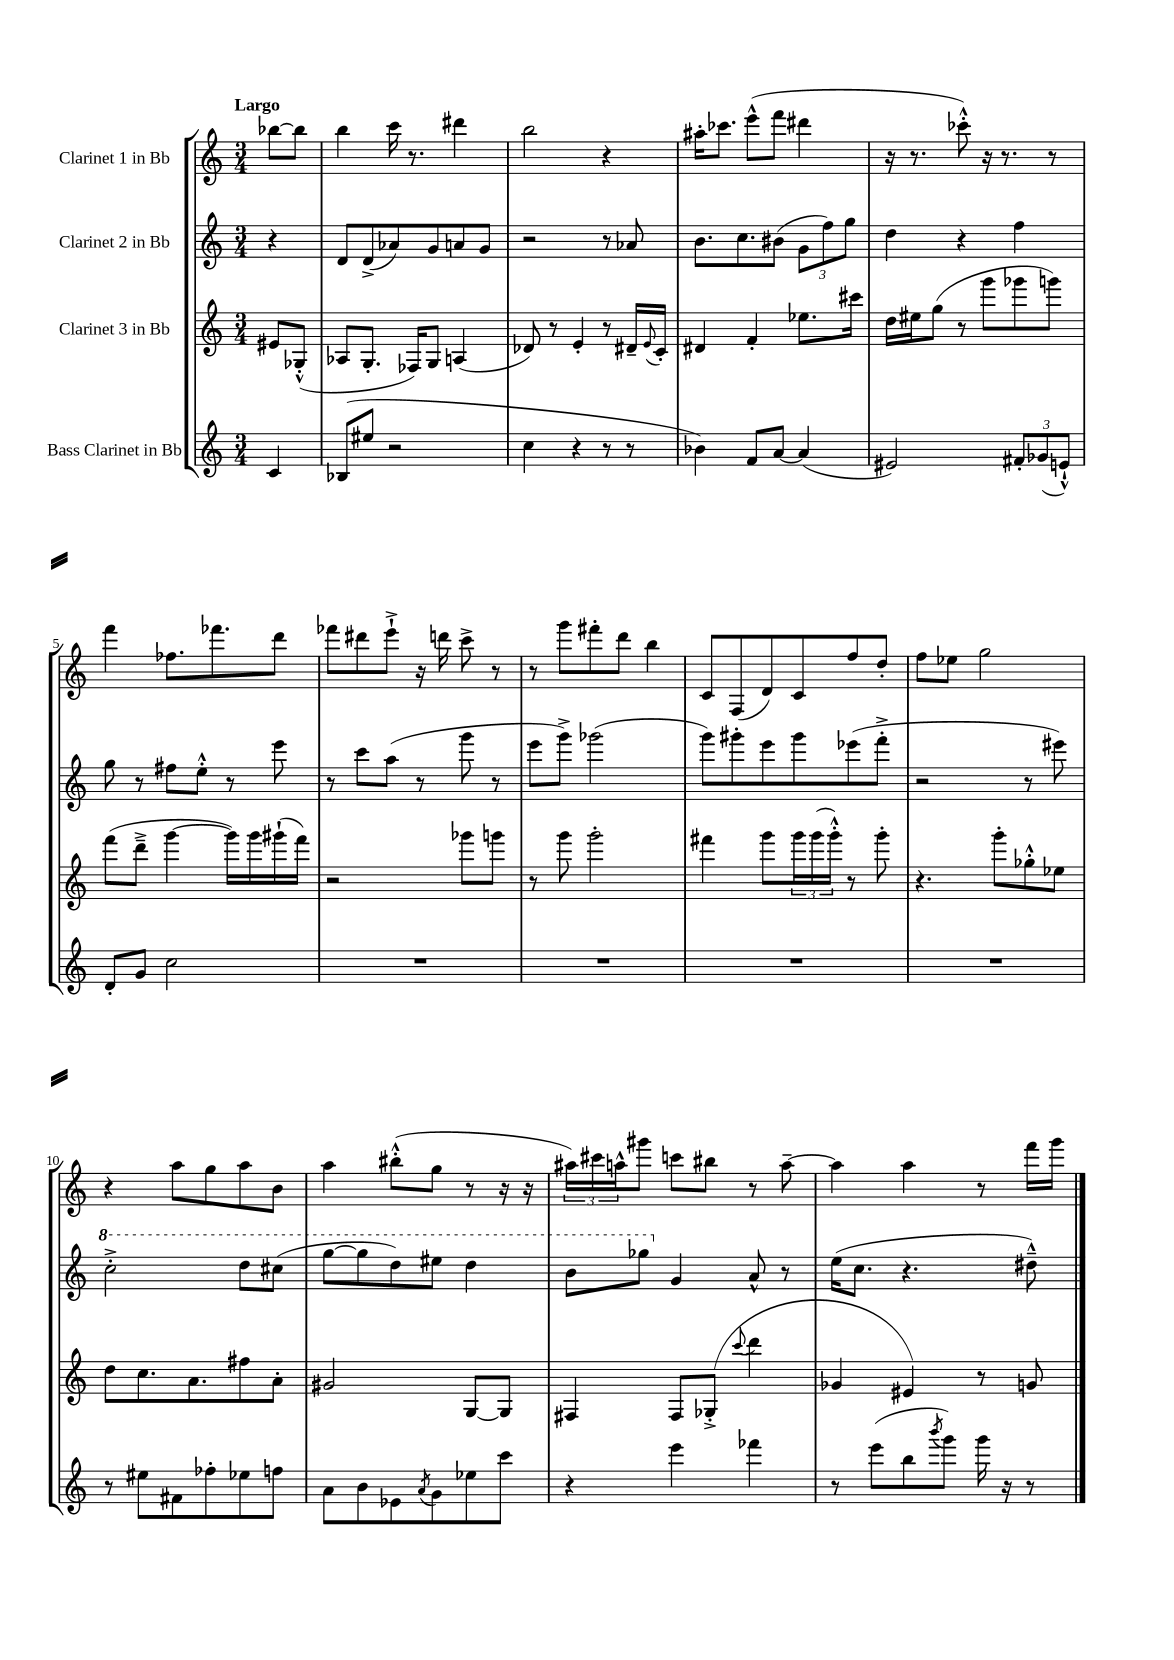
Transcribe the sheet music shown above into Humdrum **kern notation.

**kern	**kern	**kern	**kern
*part4	*part3	*part2	*part1
*staff4	*staff3	*staff2	*staff1
*I"Bass Clarinet in Bb	*I"Clarinet 3 in Bb	*I"Clarinet 2 in Bb	*I"Clarinet 1 in Bb
*clefG2	*clefG2	*clefG2	*clefG2
*k[]	*k[]	*k[]	*k[]
*M3/4	*M3/4	*M3/4	*M3/4
=	=	=	=
!	!	!	!LO:TX:a:B:t=Largo
4c/	8e#X/L	4r	[8bb-X\L
.	(8G-X'^^/J	.	8bb-\J]
=1	=1	=1	=1
(8B-X/L	8A-X/L	8d/L	4bb\
8ee#X/J	8.G'/J	(8d^/	.
2r	.	8a-X/)	16ccc\
.	16F-X/KL)	.	8.r
.	8G/J	8g/	.
.	(4An/	8an/	4ddd#X\
.	.	8g/J	.
=2	=2	=2	=2
4cc\	8d-X/)	2r	2bb\
.	8r	.	.
4r	4e'/	.	.
8r	8r	8r	4r
8r	16d#X~/LL	8a-X/	.
.	8qqe/	.	.
.	16c'/JJ	.	.
=3	=3	=3	=3
4b-X\)	4d#X/	8.b\L	16aa#X'\KL
.	.	.	8.ccc-X\J
.	.	8.cc\	.
8f/L	4f'/	.	(8eee^^\L
[8a/J	.	(8b#X\J	8fff\J
(4a/]	8.ee-X\L	12g\L	4ddd#X\
.	.	12ff\)	.
.	.	12gg\J	.
.	16ccc#X\Jk	.	.
=4	=4	=4	=4
2e#X/)	16dd\LL	4dd\	16r
.	16ee#X\J	.	8.r
.	(8gg\J	.	.
.	8r	4r	8ccc-X'^^\)
.	8ggg\L	.	16r
.	.	.	8.r
12f#X'/L	8ggg-X\	4ff\	.
(12g-X/	.	.	.
.	8gggn\J)	.	8r
12en`^^/J)	.	.	.
!!LO:LB:g=z
=5	=5	=5	=5
8d'/L	(8fff\L	8gg\	4fff\
8g/J	8ddd~^\J	8r	.
2cc\	[4ggg\	8ff#X\L	8.ff-X\L
.	.	8ee'^^\J	.
.	.	.	8.fff-X\
.	16ggg\LL])	8r	.
.	16ggg\	.	.
.	(16ggg#X`\	8eee\	8ddd\J
.	16fff\JJ)	.	.
=6	=6	=6	=6
2.r	2r	8r	8fff-X\L
.	.	8ccc\L	8ddd#X\
.	.	(8aa\J	8eee`^\J
.	.	8r	16r
.	.	.	16dddn\
.	8ggg-X\L	8ggg\	8ccc^\
.	8gggn\J	8r	8r
=7	=7	=7	=7
2.r	8r	8eee\L	8r
.	8ggg\	8ggg^\J)	8ggg\L
.	2ggg'\	(2ggg-X\	8fff#X'\
.	.	.	8ddd\J
.	.	.	4bb\
=8	=8	=8	=8
2.r	4fff#X\	8ggg\L)	8c/L
.	.	8ggg#X'\	(8F/
.	8ggg\L	8eee\	8d/)
.	24ggg\L	8ggg#\	8c/
.	(24ggg\	.	.
.	24ggg'^^\JJ)	.	.
.	8r	(8eee-X\	8ff/
.	8ggg'\	8fff'^\J	8dd'/J
=9	=9	=9	=9
2.r	4.r	2r	8ff\L
.	.	.	8ee-X\J
.	.	.	2gg\
.	8ggg'\L	.	.
.	8gg-X'^^\	8r	.
.	8ee-X\J	8eee#X\)	.
!!LO:LB:g=z
=10	=10	=10	=10
*	*	*8va	*
8r	8dd\L	2ccc'^\	4r
8ee#X\L	8.cc\	.	.
8f#X\	.	.	8aa\L
.	8.a\	.	.
8ff-X'\	.	.	8gg\
8ee-X\	8ff#X\	8ddd\L	8aa\
8ffn\J	8a'\J	(8ccc#X\J	8b\J
=11	=11	=11	=11
8a\L	2g#X/	[8ggg\L	4aa\
8b\	.	8ggg\]	.
8e-X\	.	8ddd\)	(8bb#X'^^\L
8qa/	.	.	.
8g\	.	8eee#X\J	8gg\J
8ee-X\	[8G/L	4ddd\	8r
8ccc\J	8G/J]	.	16r
.	.	.	16r
=12	=12	=12	=12
4r	4F#X/	8bb\L	24aa#X\LL)
.	.	.	24ccc#X\
.	.	.	24aan^^\J
.	.	8ggg-X\J	8ggg#X\J
*	*	*X8va	*
4eee\	8F#/L	4g/	8cccn\L
.	(8G-X'^/J	.	8bb#X\J
.	8qqccc/	.	.
4fff-X\	4ddd\	8a^^/	8r
.	.	8r	[8aa~\
=13	=13	=13	=13
8r	4g-X/	(16ee\KL	4aa\]
.	.	8.cc\J	.
(8eee\L	.	.	.
8bb\	4e#X/)	4.r	4aa\
8qbbb/	.	.	.
8ggg\J)	.	.	.
16ggg\	8r	.	8r
16r	.	.	.
8r	8gn/	8dd#X~^^\)	16fff\LL
.	.	.	16ggg\JJ
==	==	==	==
*-	*-	*-	*-
